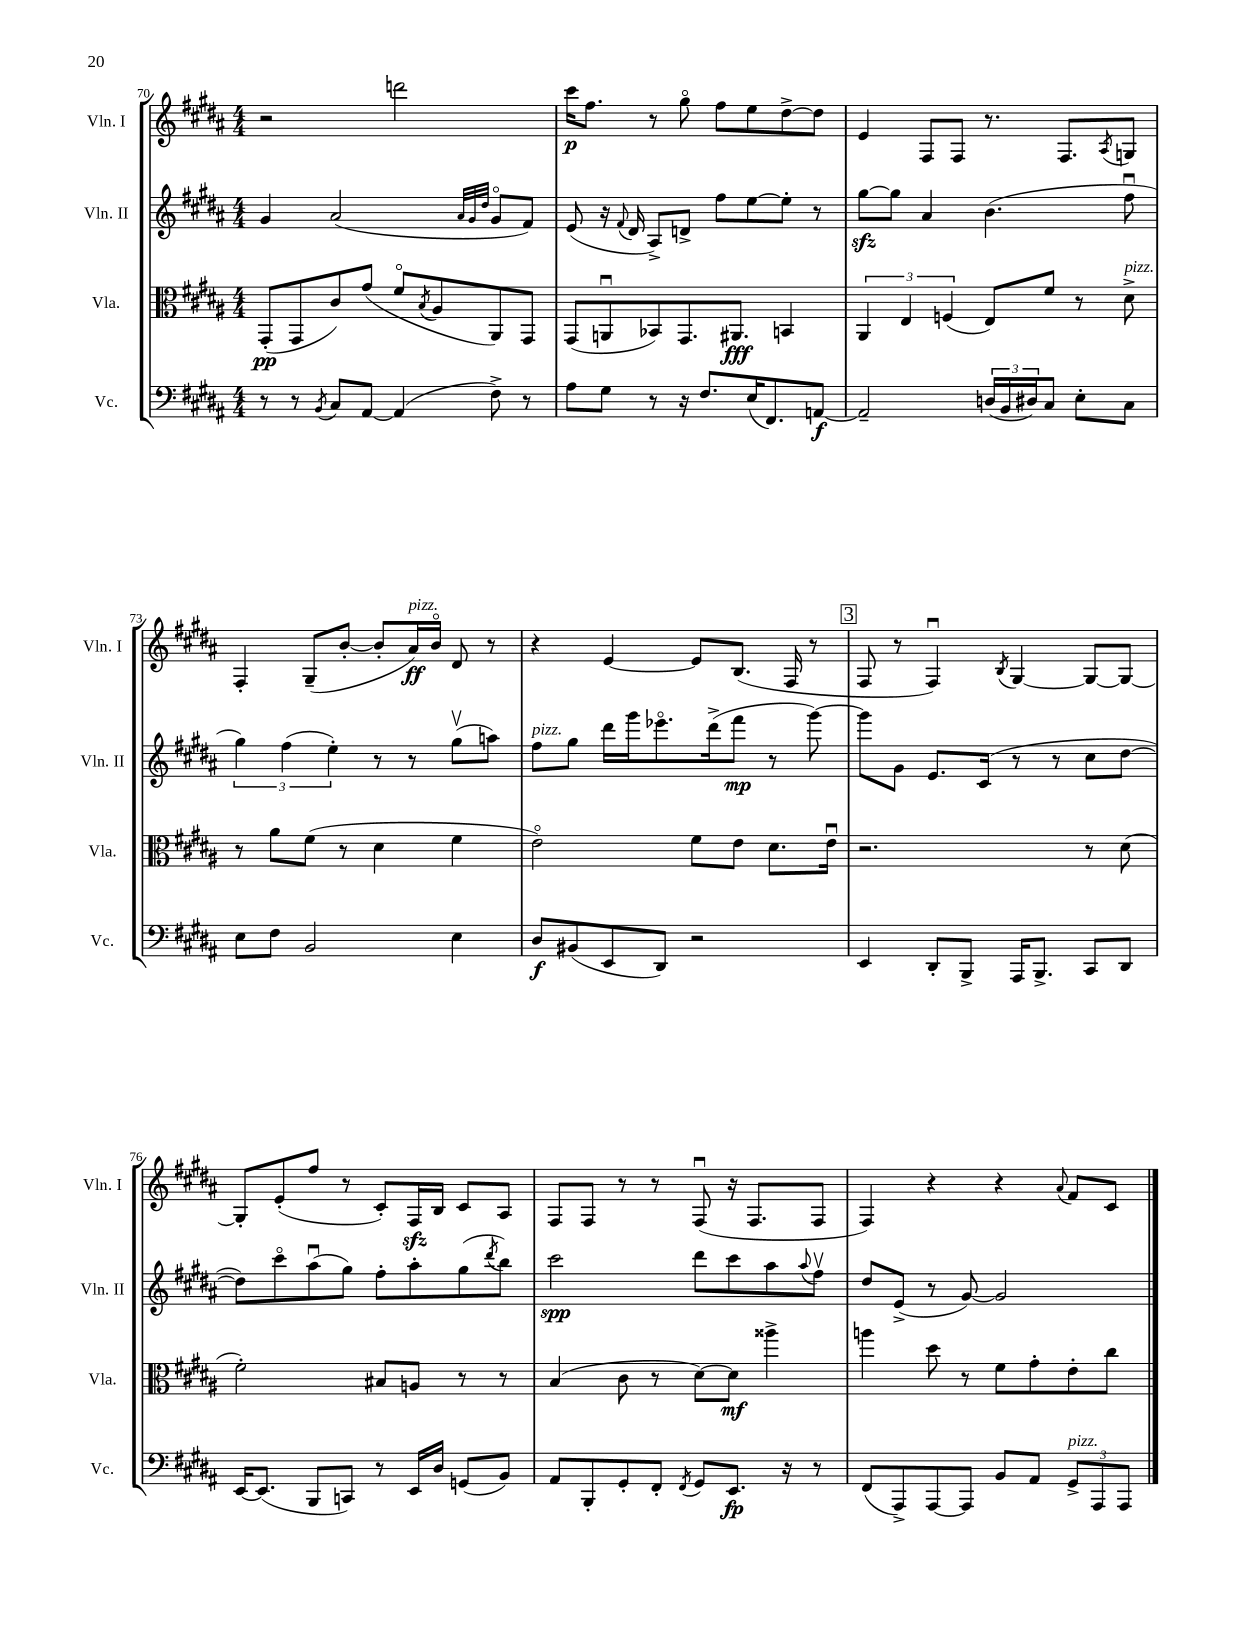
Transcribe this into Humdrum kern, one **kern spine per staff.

**kern	**dynam	**kern	**dynam	**kern	**dynam	**kern	**dynam
*part4	*part4	*part3	*part3	*part2	*part2	*part1	*part1
*staff4	*staff4	*staff3	*staff3	*staff2	*staff2	*staff1	*staff1
*I"Vc.	*	*I"Vla.	*	*I"Vln. II	*	*I"Vln. I	*
*I'Vc.	*	*I'Vla.	*	*I'Vln. II	*	*I'Vln. I	*
*clefF4	*	*clefC3	*	*clefG2	*	*clefG2	*
*k[f#c#g#d#a#]	*	*k[f#c#g#d#a#]	*	*k[f#c#g#d#a#]	*	*k[f#c#g#d#a#]	*
*M4/4	*	*M4/4	*	*M4/4	*	*M4/4	*
=70	=70	=70	=70	=70	=70	=70	=70
8r	.	(8GG#'/L	pp	4g#/	.	2r	.
8r	.	8GG#/	.	.	.	.	.
8qBB/	.	.	.	.	.	.	.
8C#/L	.	8c#/)	.	(2a#/	.	.	.
[8AA#/J	.	(8g#/J	.	.	.	.	.
(4AA#/]	.	8f#/L	.	.	.	2dddn\	.
.	.	8qB/	.	.	.	.	.
.	.	8A#/	.	.	.	.	.
.	.	.	.	32qqa#/LLL	.	.	.
.	.	.	.	32qqg#/	.	.	.
.	.	.	.	32qqdd#/JJJ	.	.	.
8F#^\)	.	8AA#/)	.	8g#/L	.	.	.
8r	.	8GG#/J	.	8f#/J)	.	.	.
=71	=71	=71	=71	=71	=71	=71	=71
8A#\L	.	(8GG#/L	.	(8e/	.	16ccc#\KL	p
.	.	.	.	.	.	8.ff#\J	.
8G#\J	.	8AAnu/	.	16r	.	.	.
.	.	.	.	8qqf#/	.	.	.
.	.	.	.	16d#/	.	.	.
8r	.	8BB-X/)	.	8A#^/L)	.	8r	.
16r	.	8.GG#/	.	8dn^/J	.	8gg#\	.
8.F#/L	.	.	.	.	.	.	.
.	.	.	.	8ff#\L	.	8ff#\L	.
.	.	8.AA#X/J	fff	.	.	.	.
(16E/K	.	.	.	[8ee\	.	8ee\	.
8.FF#/)	.	.	.	.	.	.	.
.	.	4BBn/	.	8ee'\J]	.	[8dd#^\	.
[8AAn/J	f	.	.	8r	.	8dd#\J]	.
=72	=72	=72	=72	=72	=72	=72	=72
2AA~/]	.	6AA#/	.	[8gg#zz\L	.	4e/	.
.	.	.	.	8gg#\J]	.	.	.
.	.	6E/	.	.	.	.	.
.	.	.	.	4a#/	.	8F#/L	.
.	.	(6Fn/	.	.	.	.	.
.	.	.	.	.	.	8F#/J	.
(24Dn/LL	.	8E/L)	.	(4.b\	.	8.r	.
24BB/	.	.	.	.	.	.	.
24D#X/J)	.	.	.	.	.	.	.
8C#/J	.	8f#/J	.	.	.	.	.
.	.	.	.	.	.	8.F#/L	.
8E'\L	.	8r	.	.	.	.	.
.	.	.	.	.	.	8qA#/	.
!	!	!LO:TX:a:i:t=pizz.	!	!	!	!	!
8C#\J	.	8d#^\	.	8ff#u\	.	8Gn/J	.
!!LO:LB:g=z
=73	=73	=73	=73	=73	=73	=73	=73
8E\L	.	8r	.	6gg#\)	.	4F#'/	.
8F#\J	.	8a#\L	.	.	.	.	.
.	.	.	.	(6ff#\	.	.	.
2BB/	.	(8f#\J	.	.	.	(8G#~/L	.
.	.	.	.	6ee'\)	.	.	.
.	.	8r	.	.	.	[8b'/J	.
.	.	4d#\	.	8r	.	8b'/L]	.
!	!	!	!	!	!	!LO:TX:a:i:t=pizz.	!
.	.	.	.	8r	.	16a#/L)	ff
.	.	.	.	.	.	16b/JJ	.
4E\	.	4f#\	.	(8gg#v\L	.	8d#/	.
.	.	.	.	8aan\J)	.	8r	.
=74	=74	=74	=74	=74	=74	=74	=74
!	!	!	!	!LO:TX:a:i:t=pizz.	!	!	!
8D#/L	f	2e\)	.	8ff#\L	.	4r	.
(8BB#X/	.	.	.	8gg#\J	.	.	.
8EE/	.	.	.	16ddd#\LL	.	[4e/	.
.	.	.	.	16ggg#\J	.	.	.
8DD#/J)	.	.	.	8.eee-X\	.	.	.
2r	.	8f#\L	.	.	.	8e/L]	.
.	.	.	.	(16ddd#^\k	.	.	.
.	.	8e\J	.	8fff#\J	mp	(8.B/J	.
.	.	8.d#\L	.	8r	.	.	.
.	.	.	.	.	.	16F#/	.
.	.	.	.	[8ggg#\)	.	8r	.
.	.	16eu\Jk	.	.	.	.	.
!!LO:REH:place=s1:t=3
=75	=75	=75	=75	=75	=75	=75	=75
4EE/	.	2.r	.	8ggg#\L]	.	8F#/	.
.	.	.	.	8g#\J	.	8r	.
8DD#'/L	.	.	.	8.e/L	.	4F#u/)	.
8BBB^/J	.	.	.	.	.	.	.
.	.	.	.	(16c#/Jk	.	.	.
.	.	.	.	.	.	8qB/	.
16AAA#/KL	.	.	.	8r	.	[4G#/	.
8.BBB^/J	.	.	.	.	.	.	.
.	.	.	.	8r	.	.	.
8CC#/L	.	8r	.	8cc#\L	.	8G#/L_	.
8DD#/J	.	(8d#\	.	[8dd#\J	.	8G#/J_	.
!!LO:LB:g=z
=76	=76	=76	=76	=76	=76	=76	=76
[16EE/KL	.	2f#'\)	.	8dd#\L])	.	8G#'/L]	.
(8.EE/J]	.	.	.	.	.	.	.
.	.	.	.	8ccc#\	.	(8e'/	.
8BBB/L	.	.	.	(8aa#u\	.	8ff#/J	.
8CCn/J)	.	.	.	8gg#\J)	.	8r	.
8r	.	8B#X/L	.	8ff#'\L	.	8c#'/L)	.
16EE/LL	.	8An/J	.	8aa#'\	.	16F#zz/L	.
16D#/JJ	.	.	.	.	.	16B/JJ	.
(8GGn/L	.	8r	.	(8gg#\	.	8c#/L	.
.	.	.	.	8qddd#/	.	.	.
8BB/J)	.	8r	.	8bb\J)	.	8A#/J	.
=77	=77	=77	=77	=77	=77	=77	=77
8AA#/L	.	(4B/	.	2ccc#\	spp	8F#/L	.
8BBB'/	.	.	.	.	.	8F#/J	.
8GG#'/	.	8c#\	.	.	.	8r	.
8FF#'/J	.	8r	.	.	.	8r	.
8qFF#/	.	.	.	.	.	.	.
8GG#/L	.	[8d#\L)	.	8ddd#\L	.	(8F#u/	.
8.EE/J	fp	8d#\J]	mf	8ccc#\	.	16r	.
.	.	.	.	.	.	8.F#/L	.
.	.	4aa##X^\	.	8aa#\	.	.	.
16r	.	.	.	.	.	.	.
.	.	.	.	8qqaa#/	.	.	.
8r	.	.	.	8ff#v\J	.	8F#/J	.
=78	=78	=78	=78	=78	=78	=78	=78
(8FF#/L	.	4aan\	.	8dd#/L	.	4F#/)	.
8AAA#^/)	.	.	.	(8e^/J	.	.	.
[8AAA#/	.	8dd#\	.	8r	.	4r	.
8AAA#/J]	.	8r	.	[8g#/)	.	.	.
8BB/L	.	8f#\L	.	2g#/]	.	4r	.
8AA#/J	.	8g#'\	.	.	.	.	.
.	.	.	.	.	.	8qqa#/	.
!LO:TX:a:i:t=pizz.	!	!	!	!	!	!	!
12GG#^/L	.	8e'\	.	.	.	8f#/L	.
12AAA#/	.	.	.	.	.	.	.
.	.	8cc#\J	.	.	.	8c#/J	.
12AAA#/J	.	.	.	.	.	.	.
==	==	==	==	==	==	==	==
*-	*-	*-	*-	*-	*-	*-	*-
